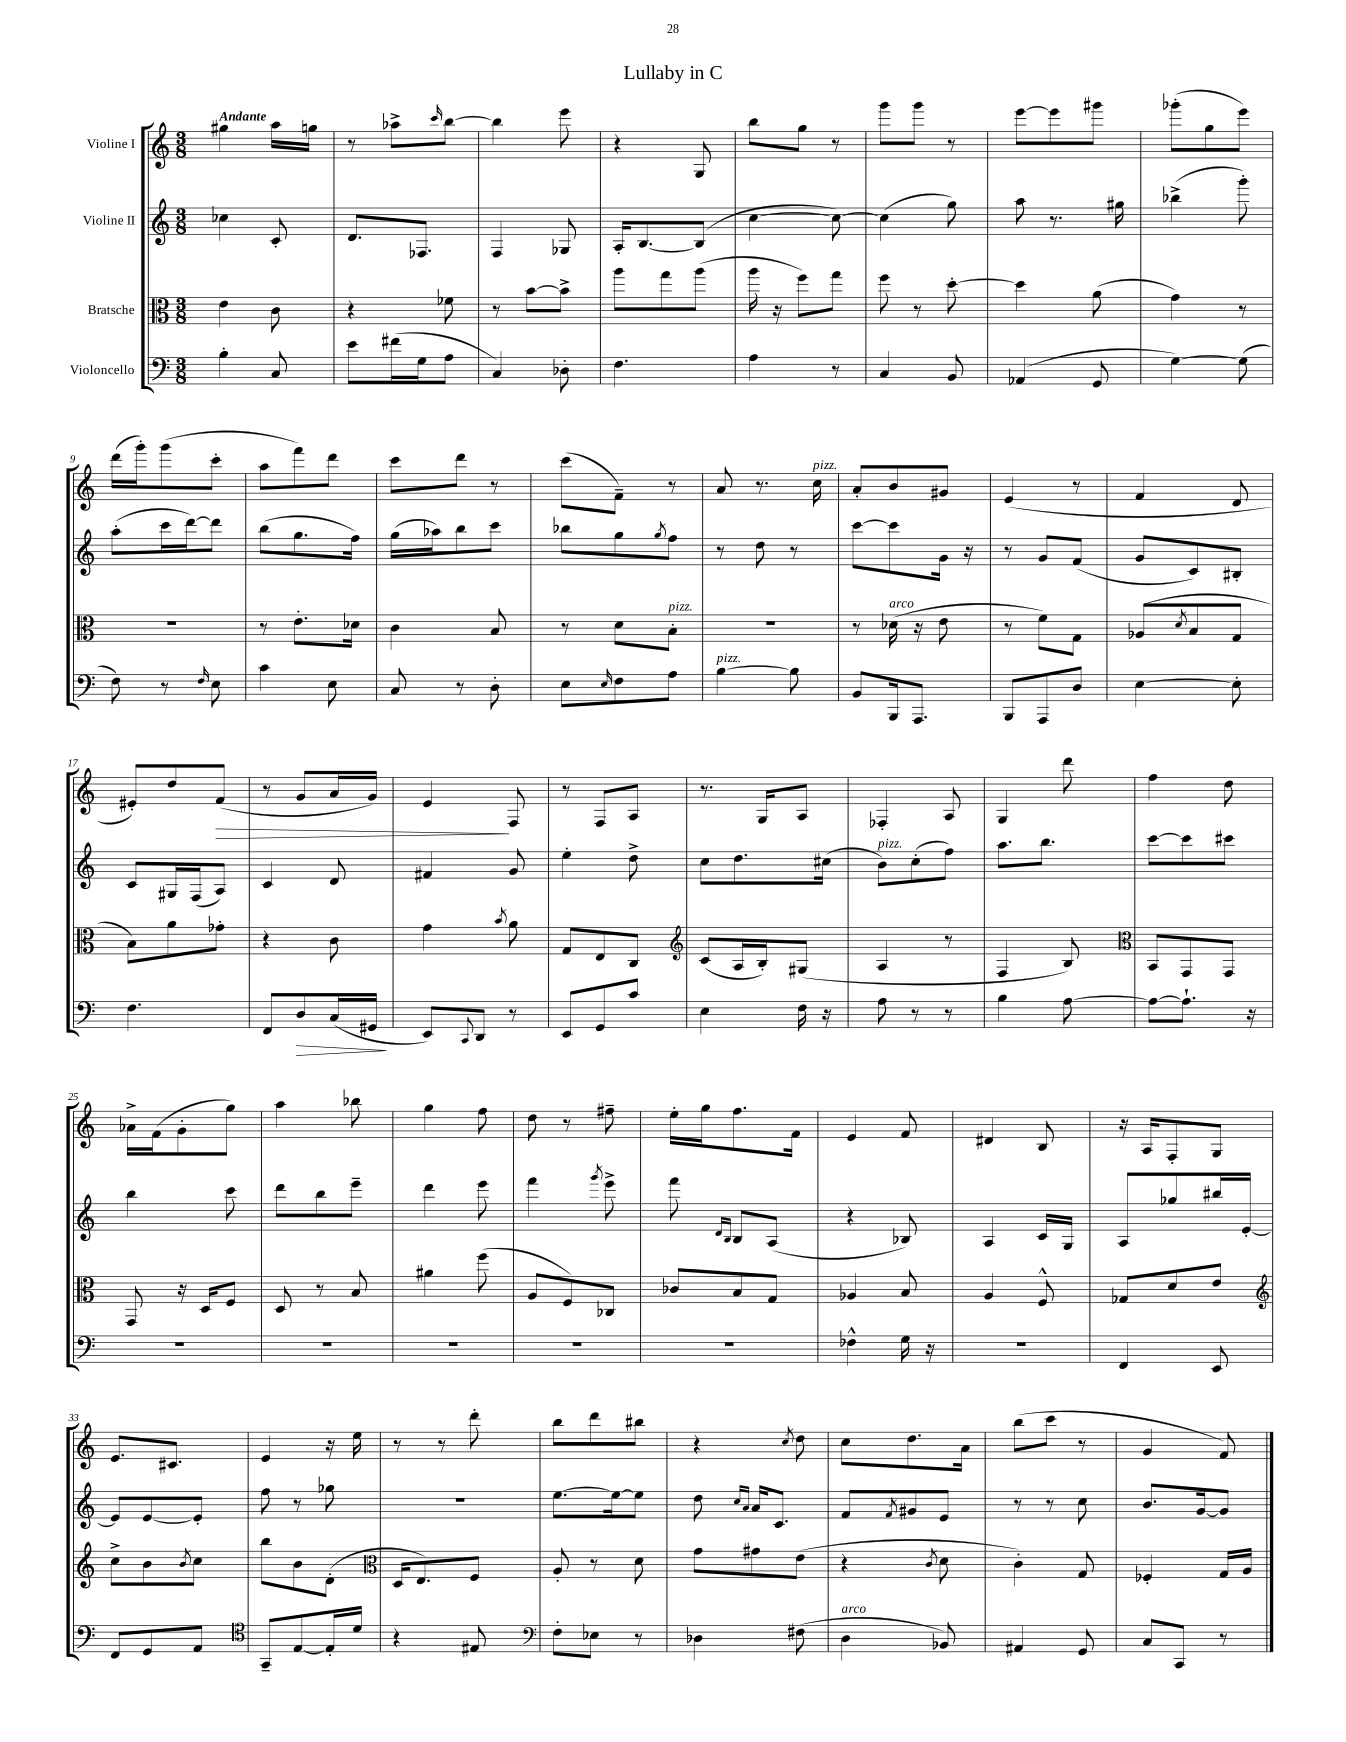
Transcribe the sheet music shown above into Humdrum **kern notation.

**kern	**dynam	**kern	**kern	**kern	**dynam
*part4	*part4	*part3	*part2	*part1	*part1
*staff4	*staff4	*staff3	*staff2	*staff1	*staff1
*I"Violoncello	*	*I"Bratsche	*I"Violine II	*I"Violine I	*
*clefF4	*	*clefC3	*clefG2	*clefG2	*
*k[]	*	*k[]	*k[]	*k[]	*
*M3/8	*	*M3/8	*M3/8	*M3/8	*
=1	=1	=1	=1	=1	=1
!	!	!	!	!LO:TX:a:B:t=Andante	!
4B'\	.	4e\	4cc-X\	4gg#X\	.
8C/	.	8c\	8c'/	16aa\LL	.
.	.	.	.	16ggn\JJ	.
=2	=2	=2	=2	=2	=2
8e\L	.	4r	8.d/L	8r	.
(16f#X\L	.	.	.	8aa-X^\L	.
16G\J	.	.	8.F-X/J	.	.
.	.	.	.	16qqccc/	.
8A\J	.	8f-X\	.	[8bb\J	.
=3	=3	=3	=3	=3	=3
4C/)	.	8r	4F/	4bb\]	.
.	.	[8b\L	.	.	.
8D-X'\	.	8b^\J]	8G-X/	8eee\	.
=4	=4	=4	=4	=4	=4
4.F\	.	8aa\L	16A'/KL	4r	.
.	.	.	[8.B/	.	.
.	.	8gg\	.	.	.
.	.	(8aa\J	(8B/J]	8G/	.
=5	=5	=5	=5	=5	=5
4A\	.	16aa\	[4cc\	8bb\L	.
.	.	16r	.	.	.
.	.	8ff\L)	.	8gg\J	.
8r	.	8gg\J	8cc\_)	8r	.
=6	=6	=6	=6	=6	=6
4C/	.	8ff\	(4cc\]	8ggg\L	.
.	.	8r	.	8ggg\J	.
8BB/	.	[8dd'\	8gg\)	8r	.
=7	=7	=7	=7	=7	=7
(4AA-X/	.	4dd\]	8aa\	[8eee\L	.
.	.	.	8.r	8eee\]	.
8GG/	.	(8a\	.	8ggg#X\J	.
.	.	.	16gg#X\	.	.
=8	=8	=8	=8	=8	=8
[4G\)	.	4g\)	(4bb-X^\	(8ggg-X'\L	.
.	.	.	.	8gg\	.
(8G\]	.	8r	8ggg'\)	8eee\J)	.
!!LO:LB:g=z
=9	=9	=9	=9	=9	=9
8F\)	.	4.r	(8aa'\L	(16ddd\LL	.
.	.	.	.	16ggg'\J)	.
8r	.	.	16ccc\L	(8ggg\	.
.	.	.	[16ddd\J)	.	.
16qqF/	.	.	.	.	.
8E\	.	.	8ddd\J]	8ccc'\J	.
=10	=10	=10	=10	=10	=10
4c\	.	8r	(8bb\L	8aa\L	.
.	.	8.e'\L	8.gg\	8fff\)	.
8E\	.	.	.	8ddd\J	.
.	.	16d-X\Jk	16ff\Jk)	.	.
=11	=11	=11	=11	=11	=11
8C/	.	4c\	(16gg\LL	8ccc\L	.
.	.	.	16aa-X\J)	.	.
8r	.	.	8bb\	8ddd\J	.
8D'\	.	8B/	8ccc\J	8r	.
=12	=12	=12	=12	=12	=12
8E\L	.	8r	8bb-X\L	(8ccc\L	.
16qqE/	.	.	.	.	.
8F\	.	8d\L	8gg\	8f~\J)	.
.	.	.	8qgg/	.	.
!	!	!LO:TX:a:i:t=pizz.	!	!	!
8A\J	.	8B'\J	8ff\J	8r	.
=13	=13	=13	=13	=13	=13
!LO:TX:a:i:t=pizz.	!	!	!	!	!
[4B\	.	4.r	8r	8a/	.
.	.	.	8dd\	8.r	.
8B\]	.	.	8r	.	.
!	!	!	!	!LO:TX:a:i:t=pizz.	!
.	.	.	.	16cc\	.
=14	=14	=14	=14	=14	=14
8BB/L	.	8r	[8ccc\L	8a'/L	.
!	!	!LO:TX:a:i:t=arco	!	!	!
16BBB/k	.	(16d-X\	8ccc\]	8b/	.
8.AAA/J	.	16r	.	.	.
.	.	8e\	16g\Jk	8g#X/J	.
.	.	.	16r	.	.
=15	=15	=15	=15	=15	=15
8BBB/L	.	8r	8r	(4e/	.
8AAA/	.	8f\L)	8g/L	.	.
8D/J	.	8G\J	(8f/J	8r	.
=16	=16	=16	=16	=16	=16
[4E\	.	(8A-X/L	8g/L	4f/	.
.	.	8qd/	.	.	.
.	.	8B/	8c/)	.	.
8E'\]	.	8G/J	8B#X'/J	8d/	.
!!LO:LB:g=z
=17	=17	=17	=17	=17	=17
4.F\	.	8B\L)	8c/L	8e#X'/L)	.
.	.	8a\	16G#X/L	8dd/	.
.	.	.	(16F/J	.	.
!	!	!	!	!	!LO:HP:b
.	.	8g-X'\J	8A/J)	(8f/J	>
=18	=18	=18	=18	=18	=18
8FF/L	.	4r	4c/	8r	.
!	!LO:HP:b	!	!	!	!
8D/	>	.	.	8g/L	.
(16C/L	.	8c\	8d/	16a/L	.
16GG#X/JJ	.	.	.	16g/JJ)	.
.	]	.	.	.	.
=19	=19	=19	=19	=19	=19
8EE/L)	.	4g\	4f#X/	4e/	.
8qqCC/	.	.	.	.	.
8DD/J	.	.	.	.	.
.	.	8qb/	.	.	.
8r	.	8a\	8g/	8F/	]
=20	=20	=20	=20	=20	=20
8EE/L	.	8G/L	4ee'\	8r	.
8GG/	.	8E/	.	8F/L	.
8c/J	.	8C/J	8dd^\	8A/J	.
=21	=21	=21	=21	=21	=21
*	*	*clefG2	*	*	*
4E\	.	(8c/L	8cc\L	8.r	.
.	.	16A/L	8.dd\	.	.
.	.	16B'/J)	.	16G/KL	.
16F\	.	(8G#X/J	.	8A/J	.
16r	.	.	(16cc#X\Jk	.	.
=22	=22	=22	=22	=22	=22
!	!	!	!LO:TX:a:i:t=pizz.	!	!
8A\	.	4A/	8b\L)	4F-X'/	.
8r	.	.	(8cc'\	.	.
8r	.	8r	8ff\J)	8A/	.
=23	=23	=23	=23	=23	=23
4B\	.	4F/	8.aa\L	4G/	.
.	.	.	8.bb\J	.	.
[8A\	.	8B/)	.	8ddd\	.
=24	=24	=24	=24	=24	=24
*	*	*clefC3	*	*	*
8A\L_	.	8BB/L	[8ccc\L	4ff\	.
8.A`\J]	.	8GG/	8ccc\]	.	.
.	.	8GG/J	8ccc#X\J	8dd\	.
16r	.	.	.	.	.
!!LO:LB:g=z
=25	=25	=25	=25	=25	=25
4.r	.	8GG/	4bb\	16a-X^\LL	.
.	.	.	.	(16f\J	.
.	.	16r	.	8g'\	.
.	.	16D/KL	.	.	.
.	.	8F/J	8ccc\	8gg\J)	.
=26	=26	=26	=26	=26	=26
4.r	.	8D/	8ddd\L	4aa\	.
.	.	8r	8bb\	.	.
.	.	8B/	8eee~\J	8bb-X\	.
=27	=27	=27	=27	=27	=27
4.r	.	4a#X\	4ddd\	4gg\	.
.	.	(8ff\	8eee\	8ff\	.
=28	=28	=28	=28	=28	=28
4.r	.	8A/L	4fff\	8dd\	.
.	.	8F/)	.	8r	.
.	.	.	8qggg/	.	.
.	.	8C-X/J	8eee^\	8ff#X~\	.
=29	=29	=29	=29	=29	=29
4.r	.	8c-X/L	8fff\	16ee'\LL	.
.	.	.	.	16gg\J	.
.	.	.	16qqd/LL	.	.
.	.	.	16qqB/JJ	.	.
.	.	8B/	8B/L	8.ff\	.
.	.	8G/J	(8A/J	.	.
.	.	.	.	16f\Jk	.
=30	=30	=30	=30	=30	=30
4F-X^^\	.	4A-X/	4r	4e/	.
16G\	.	8B/	8B-X/)	8f/	.
16r	.	.	.	.	.
=31	=31	=31	=31	=31	=31
4.r	.	4A/	4A/	4d#X/	.
.	.	8F^^/	16c/LL	8B/	.
.	.	.	16G/JJ	.	.
=32	=32	=32	=32	=32	=32
4FF/	.	8G-X/L	8A/L	16r	.
.	.	.	.	16A/KL	.
.	.	8d/	8gg-X/	8F'/	.
8EE/	.	8e/J	16bb#X/L	8G/J	.
.	.	.	[16e'/JJ	.	.
!!LO:LB:g=z
=33	=33	=33	=33	=33	=33
*	*	*clefG2	*	*	*
8FF/L	.	8cc^\L	8e/L]	8.e/L	.
8GG/	.	8b\	[8e/	.	.
.	.	.	.	8.c#X/J	.
.	.	8qb/	.	.	.
8AA/J	.	8cc\J	8e'/J]	.	.
=34	=34	=34	=34	=34	=34
*clefC4	*	*	*	*	*
8GG~/L	.	8bb\L	8ff\	4e/	.
[8E/	.	8b\	8r	.	.
16E'/L]	.	(8d'\J	8gg-X\	16r	.
16d/JJ	.	.	.	16ee\	.
=35	=35	=35	=35	=35	=35
*	*	*clefC3	*	*	*
4r	.	16D/KL	4.r	8r	.
.	.	8.E/)	.	.	.
.	.	.	.	8r	.
8E#X/	.	8F/J	.	8ddd'\	.
=36	=36	=36	=36	=36	=36
*clefF4	*	*	*	*	*
8F'\L	.	8A'/	[8.ee\L	8bb\L	.
8E-X\J	.	8r	.	8ddd\	.
.	.	.	16ee\k_	.	.
8r	.	8d\	8ee\J]	8bb#X\J	.
=37	=37	=37	=37	=37	=37
4D-X\	.	8g\L	8dd\	4r	.
.	.	.	16qqcc/LL	.	.
.	.	.	16qqa/JJ	.	.
.	.	8g#X\	16a/KL	.	.
.	.	.	8.c/J	.	.
.	.	.	.	8qcc/	.
(8F#X\	.	(8e\J	.	8dd\	.
=38	=38	=38	=38	=38	=38
!LO:TX:a:i:t=arco	!	!	!	!	!
4D\	.	4r	8f/L	8cc\L	.
.	.	.	8qf/	.	.
.	.	.	8g#X/	8.dd\	.
.	.	8qc/	.	.	.
8BB-X/)	.	8d\	8e/J	.	.
.	.	.	.	16a\Jk	.
=39	=39	=39	=39	=39	=39
4AA#X/	.	4c'\)	8r	(8bb\L	.
.	.	.	8r	8ccc\J	.
8GG/	.	8G/	8cc\	8r	.
=40	=40	=40	=40	=40	=40
8C/L	.	4F-X'/	8.b/L	4g/	.
8CC/J	.	.	.	.	.
.	.	.	[16g/k	.	.
8r	.	16G/LL	8g/J]	8f/)	.
.	.	16A/JJ	.	.	.
==	==	==	==	==	==
*-	*-	*-	*-	*-	*-
